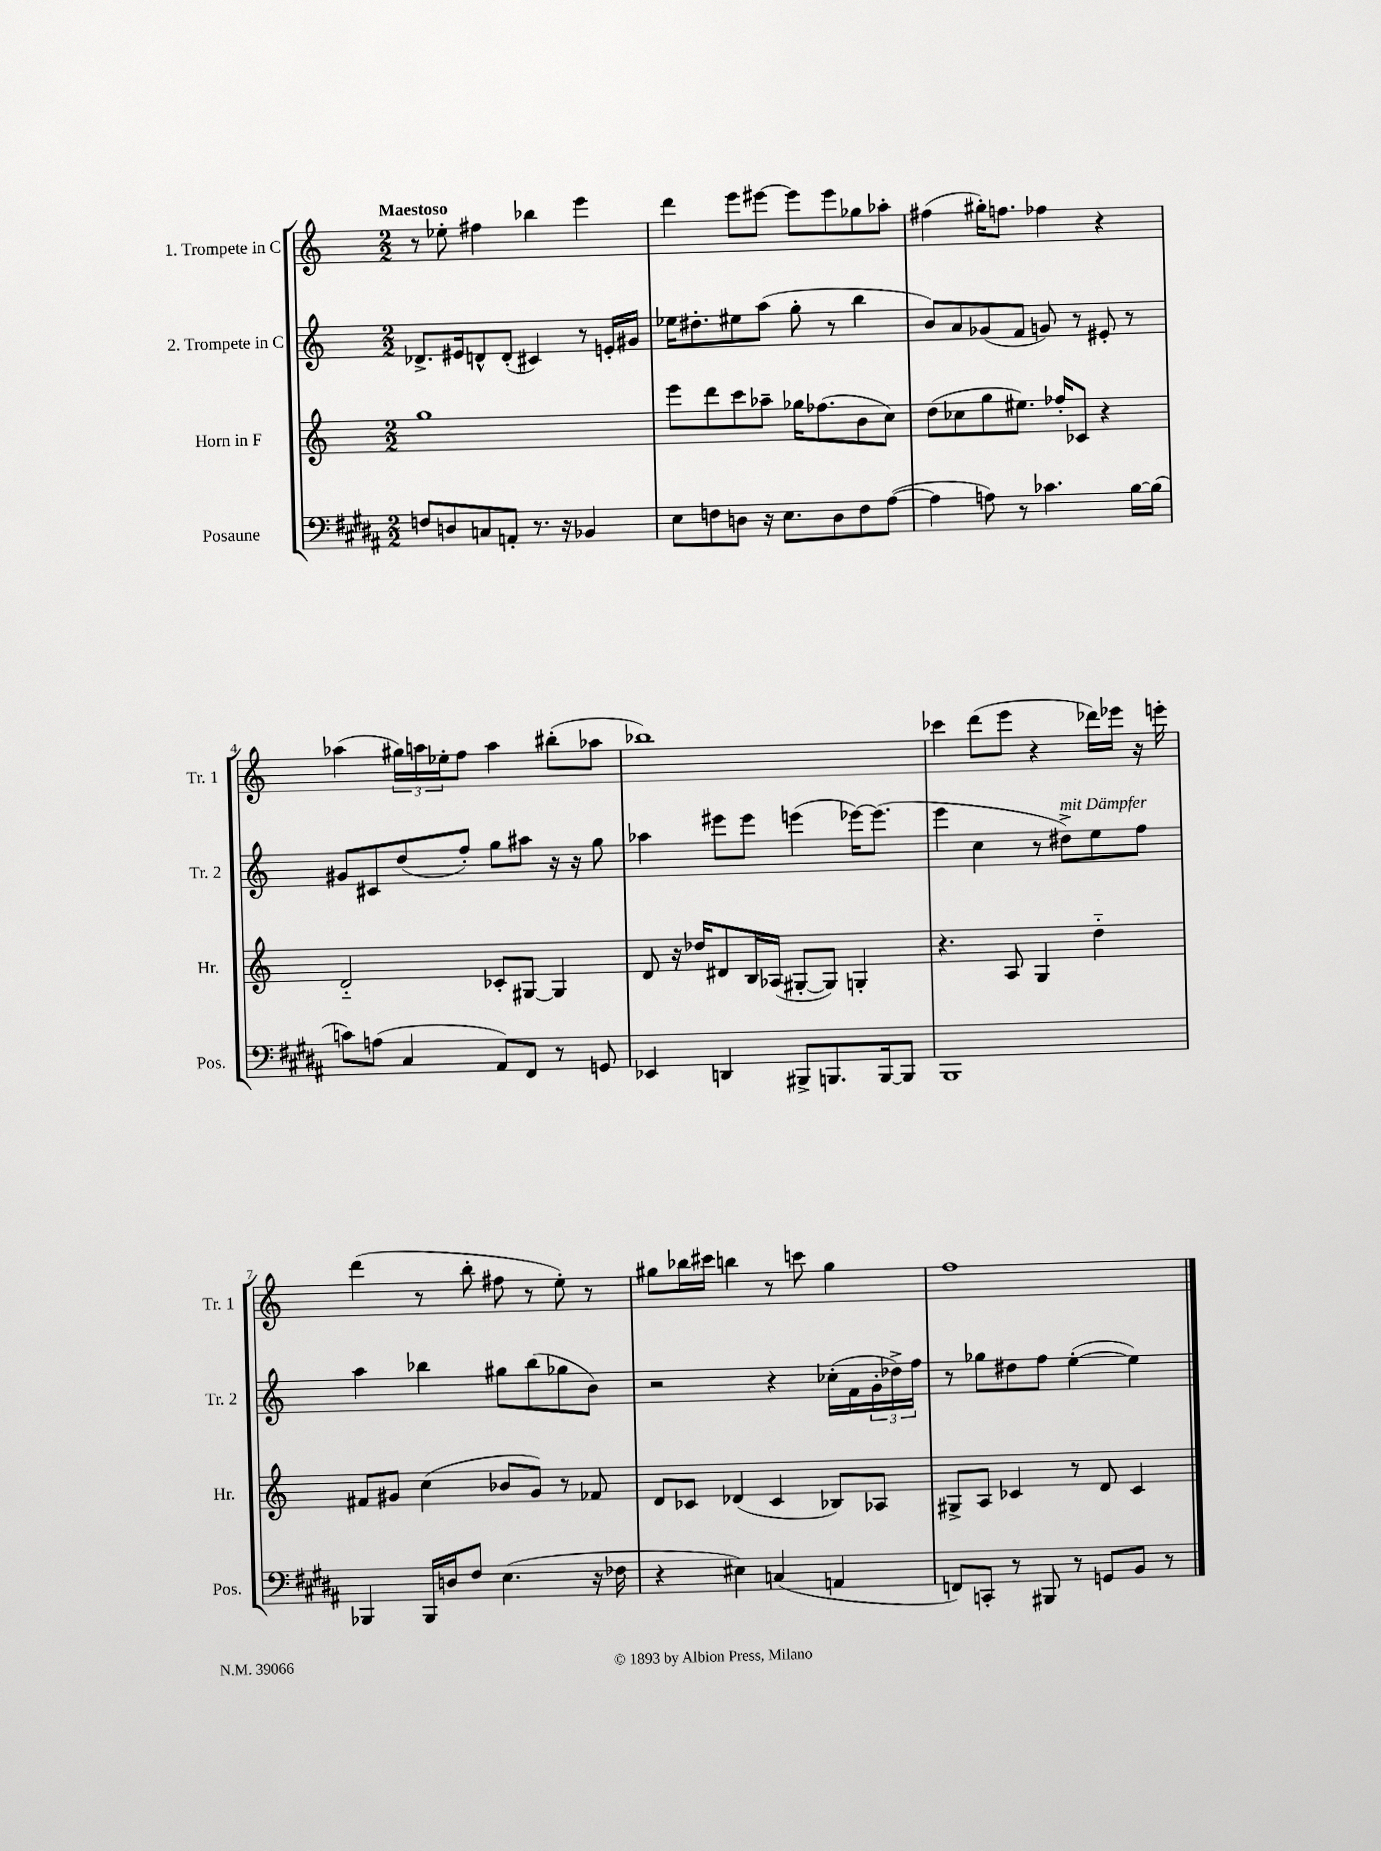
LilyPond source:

<<
\new StaffGroup <<
\new Staff = "s0" \with { instrumentName = "1. Trompete in C" shortInstrumentName = "Tr. 1" } {
    \clef treble \key c \major \numericTimeSignature \time 2/2 \tempo "Maestoso"
    r8 ees''8-. fis''4 bes''4 e'''4 |
    d'''4 e'''8 eis'''8~ eis'''8 eis'''8 ges''8 aes''8-. |
    fis''4( gis''16-.) f''8. fes''4 r4 |
    aes''4( \tuplet 3/2 { gis''16) a''16 ees''16-. } f''8 a''4 bis''8-.( aes''8 |
    bes''1) |
    ces'''4 d'''8( e'''8 r4 des'''16) ees'''16 r16 e'''16-. |
    d'''4( r8 b''8-. fis''8 r8 e''8-.) r8 |
    gis''8 bes''16 cis'''16 b''4 r8 c'''8 gis''4 |
    f''1 \bar "|." |
}
\new Staff = "s1" \with { instrumentName = "2. Trompete in C" shortInstrumentName = "Tr. 2" } {
    \clef treble \key c \major \numericTimeSignature \time 2/2
    des'8.-> eis'16 d'8-^ d'8-.( cis'4) r8 e'16-. gis'16 |
    ees''16 dis''8.-. eis''8 a''8( g''8-. r8 b''4 |
    b'8) a'8 ges'8( f'8 g'8) r8 eis'8-. r8 |
    gis'8 cis'8 d''8( f''8-.) g''8 ais''8 r16 r16 g''8 |
    aes''4 eis'''8 eis'''8 e'''4( ees'''16~) ees'''8.( |
    e'''4 c''4 r8 dis''8->^\markup { \italic "mit Dämpfer" }) e''8 f''8 |
    a''4 bes''4 gis''8 bes''8( ges''8 b'8) |
    r2 r4 ces''16-.( f'16 \tuplet 3/2 { g'16-. des''16->) f''16 } |
    r8 ges''8 dis''8 f''8 e''4~-.( e''4) \bar "|." |
}
\new Staff = "s2" \with { instrumentName = "Horn in F" shortInstrumentName = "Hr." } {
    \clef treble \key c \major \numericTimeSignature \time 2/2
    g''1 |
    e'''8 d'''8 c'''8 aes''8-- ges''16 fes''8.( b'8 c''8) |
    d''8( ces''8 g''8 eis''8.) fes''16-. ces'8 r4 |
    d'2-_ ces'8-. gis8~ gis4 |
    d'8 r16 des''16 dis'8 b16 aes16( gis8~-. gis8) g4-. |
    r4. a8 g4 d''4-_ |
    fis'8 gis'8 c''4( bes'8 gis'8) r8 fes'8 |
    d'8 ces'8 des'4( ces'4 bes8) aes8 |
    gis8-> a8 ces'4 r8 d'8 ces'4 \bar "|." |
}
\new Staff = "s3" \with { instrumentName = "Posaune" shortInstrumentName = "Pos." } {
    \clef bass \key b \major \numericTimeSignature \time 2/2
    f8 d8 c8 a,8-. r8. r16 bes,4 |
    e8 f8 d8 r16 e8. d8 f8 ais8~( |
    ais4 a8) r8 ces'4. b16~ b16( |
    c'8) a8( cis4 ais,8) fis,8 r8 g,8 |
    ees,4 d,4 bis,,8-> b,,8. b,,16~ b,,8 |
    b,,1 |
    bes,,4 bes,,16 d16 fis8 e4.( r16 fes16 |
    r4 eis4) c4( a,4 |
    f,8) c,8-. r8 bis,,8 r8 g,8 b,8 r8 \bar "|." |
}
>>
>>
